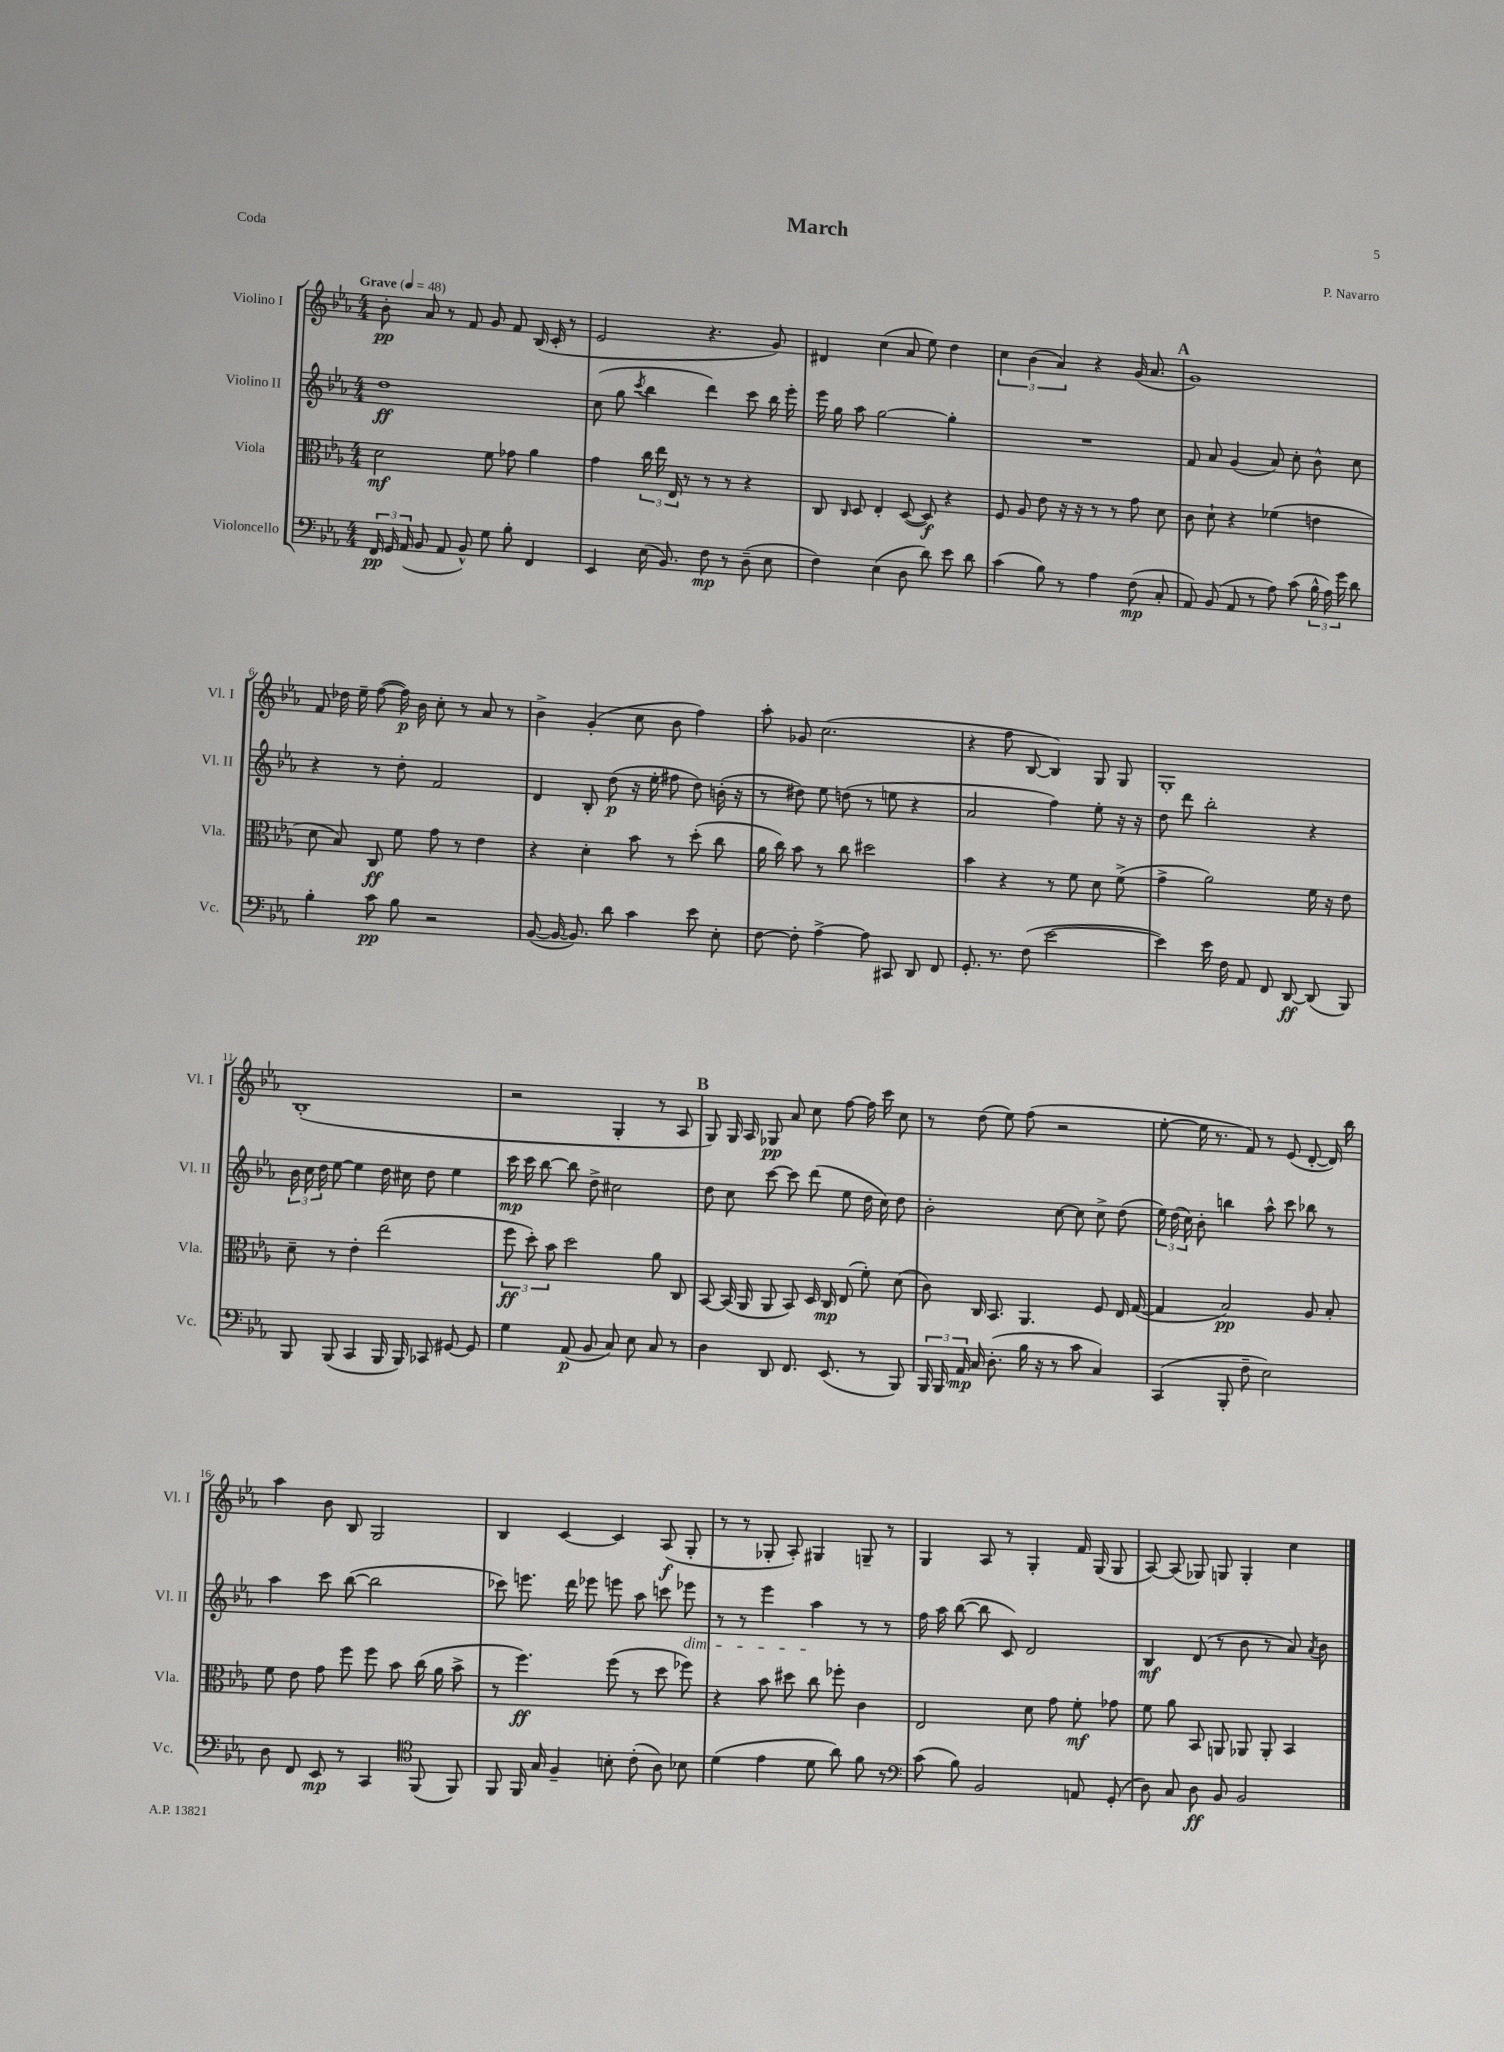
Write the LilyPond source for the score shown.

\header { title = "March" composer = "P. Navarro" piece = "Coda" }
<<
\new StaffGroup <<
\new Staff = "s0" \with { instrumentName = "Violino I" shortInstrumentName = "Vl. I" } {
    \clef treble \key ees \major \numericTimeSignature \time 4/4 \tempo "Grave" 4 = 48
    \autoBeamOff bes'8-.\pp aes'8 r8 f'8 g'8 f'8 bes16( c'16-. r8 |
    ees'2 r4. g'8) |
    dis'4 c''4( aes'8 ees''8) d''4 |
    \tuplet 3/2 { c''4 bes'4( aes'4) } r4 g'16( aes'8. |
    \mark \markup { \bold "A" } g'1) |
    f'8 des''16 ees''16-- f''8~( f''16\p) bes'16 c''8-. r8 aes'8 r8 |
    bes'4-> g'4-.( c''8 bes'8 f''4) |
    aes''8-. ges'8 c''2.( |
    r4 f''8 bes8~ bes4) g8 g8 |
    g1-. |
    bes1-.( |
    r2 g4-. r8 aes8 |
    \mark \markup { \bold "B" } g8) g16 aes16 ges8\pp aes'8 c''8 f''8~ f''16 c'''16 c''8 |
    r8 d''8( ees''8) f''8( r2 |
    ees''8~-. ees''16 r8. f'8) r8 ees'8( d'8~-. d'16) bes''16 |
    aes''4 bes'8 bes8 g2 |
    bes4 c'4~ c'4 aes8\f( g8-. |
    r8 r8 ges8-. aes8-.) gis4 g8-- r8 |
    g4 aes8 r8 g4-. f'16 g16( g8 |
    aes8~) aes8( ges8) g8 g4-. c''4 \bar "|." |
}
\new Staff = "s1" \with { instrumentName = "Violino II" shortInstrumentName = "Vl. II" } {
    \clef treble \key ees \major \numericTimeSignature \time 4/4
    \autoBeamOff d''1\ff |
    c''8( g''8 \acciaccatura { c'''8 } bes''4 d'''4) c'''8 bes''16 ees'''16-. |
    ees'''16 g''16 aes''8 g''2~ g''4-. |
    R1 |
    \mark \markup { \bold "A" } f'8 aes'8 g'4( aes'8) c''8-. bes'8-^ c''8 |
    r4 r8 d''8-. f'2 |
    d'4 bes8-. d''8\p( r16 ees''16-. fis''8 d''8) b'16-.( r16 |
    r8 dis''8) ees''8 d''8( r8 e''8 r4 |
    aes'2 f''4) ees''8-. r16 r16 |
    d''8 d'''8 bes''2-. r4 |
    \tuplet 3/2 { bes'16 c''16 d''16 } ees''8~ ees''4 d''16 cis''16 d''8 ees''4 |
    c'''16\mp c'''16 bes''8~ bes''8 d''8-> cis''2 |
    \mark \markup { \bold "B" } d''8 c''8 c'''8~ c'''8 d'''8( ees''8 d''16 c''16) d''8 |
    bes'2-. c''8~ c''8 c''8-> d''8( |
    \tuplet 3/2 { ees''16) d''16( c''16) } bes'8-. b''4 aes''8-^ c'''8 bes''8 r8 |
    aes''4 c'''8 bes''8~( bes''2 |
    ces'''8) e'''8. d'''16 ees'''8 e'''8 aes''8 c'''8 ees'''8\dim |
    r8 r8 ees'''4 aes''4\! r8 r8 |
    f''16 aes''16 bes''8~( bes''8 c'8) d'2 |
    bes4\mf d'8( r8 bes'8 r8 aes'8) \acciaccatura { aes'8 } bes'8 \bar "|." |
}
\new Staff = "s2" \with { instrumentName = "Viola" shortInstrumentName = "Vla." } {
    \clef alto \key ees \major \numericTimeSignature \time 4/4
    \autoBeamOff d'2\mf f'8 ges'8 aes'4 |
    g'4 \tuplet 3/2 { c''16 ees''16 ees16 } r8 r8 r8 r4 |
    c8 \grace { c16 } d8 ees4-. d8~( d8\f) r4 |
    f8 aes8 ees'8 r16 r16 r8 r8 g'8 d'8 |
    \mark \markup { \bold "A" } c'8 d'8-! r4 fes'4( e'4 |
    d'8 bes8) c8\ff f'8 g'8 r8 ees'4 |
    r4 d'4-. bes'8 r8 d''8-.( c''8 |
    aes'16 c''16) bes'8 r8 c''8 dis''2 |
    bes'4 r4 r8 f'8 d'8 f'8->( |
    g'4-> aes'2) f'16 r16 ees'8 |
    d'8-- r8 ees'4-. ees''2( |
    \tuplet 3/2 { f''8\ff d''8-.) bes'8 } d''2 aes'8 c8 |
    \mark \markup { \bold "B" } bes,8~ bes,16( aes,16 aes,8 bes,8) d16 c16\mp ees8( f'8-.) d'8( |
    c'8) c16 bes,8. aes,4. f8 ees16 g16~( |
    g4 bes2\pp) aes8 bes8-. |
    f'8 ees'8 g'8 f''8 f''8 bes'8 c''16( aes'16 bes'8-> |
    r8 f''4.\ff) f''8( r8 d''8 fes''8) |
    r4 bes'8 dis''8 c''8 fes''8-. c'4 |
    ees2 d'8 g'8 f'8-.\mf ges'8 |
    f'8 aes'8 bes,8 a,8 aes,8 aes,8-. bes,4 \bar "|." |
}
\new Staff = "s3" \with { instrumentName = "Violoncello" shortInstrumentName = "Vc." } {
    \clef bass \key ees \major \numericTimeSignature \time 4/4
    \autoBeamOff \tuplet 3/2 { f,16\pp g,16 aes,16( } bes,8 aes,8 bes,8-^) g8 bes8-. f,4 |
    ees,4 ees16( bes,8.) f8\mp r8 d8--( ees8 |
    f4) ees4( d8 d'8) ees'8 d'8 |
    c'4( bes8) r8 aes4 f8\mp( c8-. |
    \mark \markup { \bold "A" } aes,8) bes,8( aes,8 r8 aes8) c'8( \tuplet 3/2 { bes16-^ aes16) g'16 } d'8 |
    bes4-. c'8\pp bes8 r2 |
    bes,8~( bes,16~ bes,8.) d'8 c'4 ees'8 ees8-. |
    f8~ f8-. aes4~-> aes8 cis,8 d,8 f,8 |
    g,8.-. r8. f8( ees'2~ |
    ees'4) ees'16 f16 aes,8 f,8 d,8~\ff d,8( bes,,8) |
    bes,,8 bes,,8( c,4 bes,,16 bes,,16) ces,8 gis,8~ gis,8 |
    g4 aes,8\p( bes,8 c8) ees8 c8 r8 |
    \mark \markup { \bold "B" } d4 d,8 f,8. ees,8.( r8 bes,,8) |
    \tuplet 3/2 { bes,,16 bes,,16 aes,16\mp } c16 d8.-.( bes16 r16 r8 c'8 c4) |
    c,4( bes,,8-. f8-- ees2) |
    d8 f,8 ees,8\mp r8 c,4 \clef tenor f,8( f,8) |
    f,8 f,16 g16 f4-- b8-. c'8-.( aes8) bes8 |
    d'4( ees'4 d'8 aes'8) f'8 r8 |
    \clef bass c'8( bes8) bes,2 a,8 g,8-.( |
    d8) c8 d8\ff bes,8 bes,2 \bar "|." |
}
>>
>>
